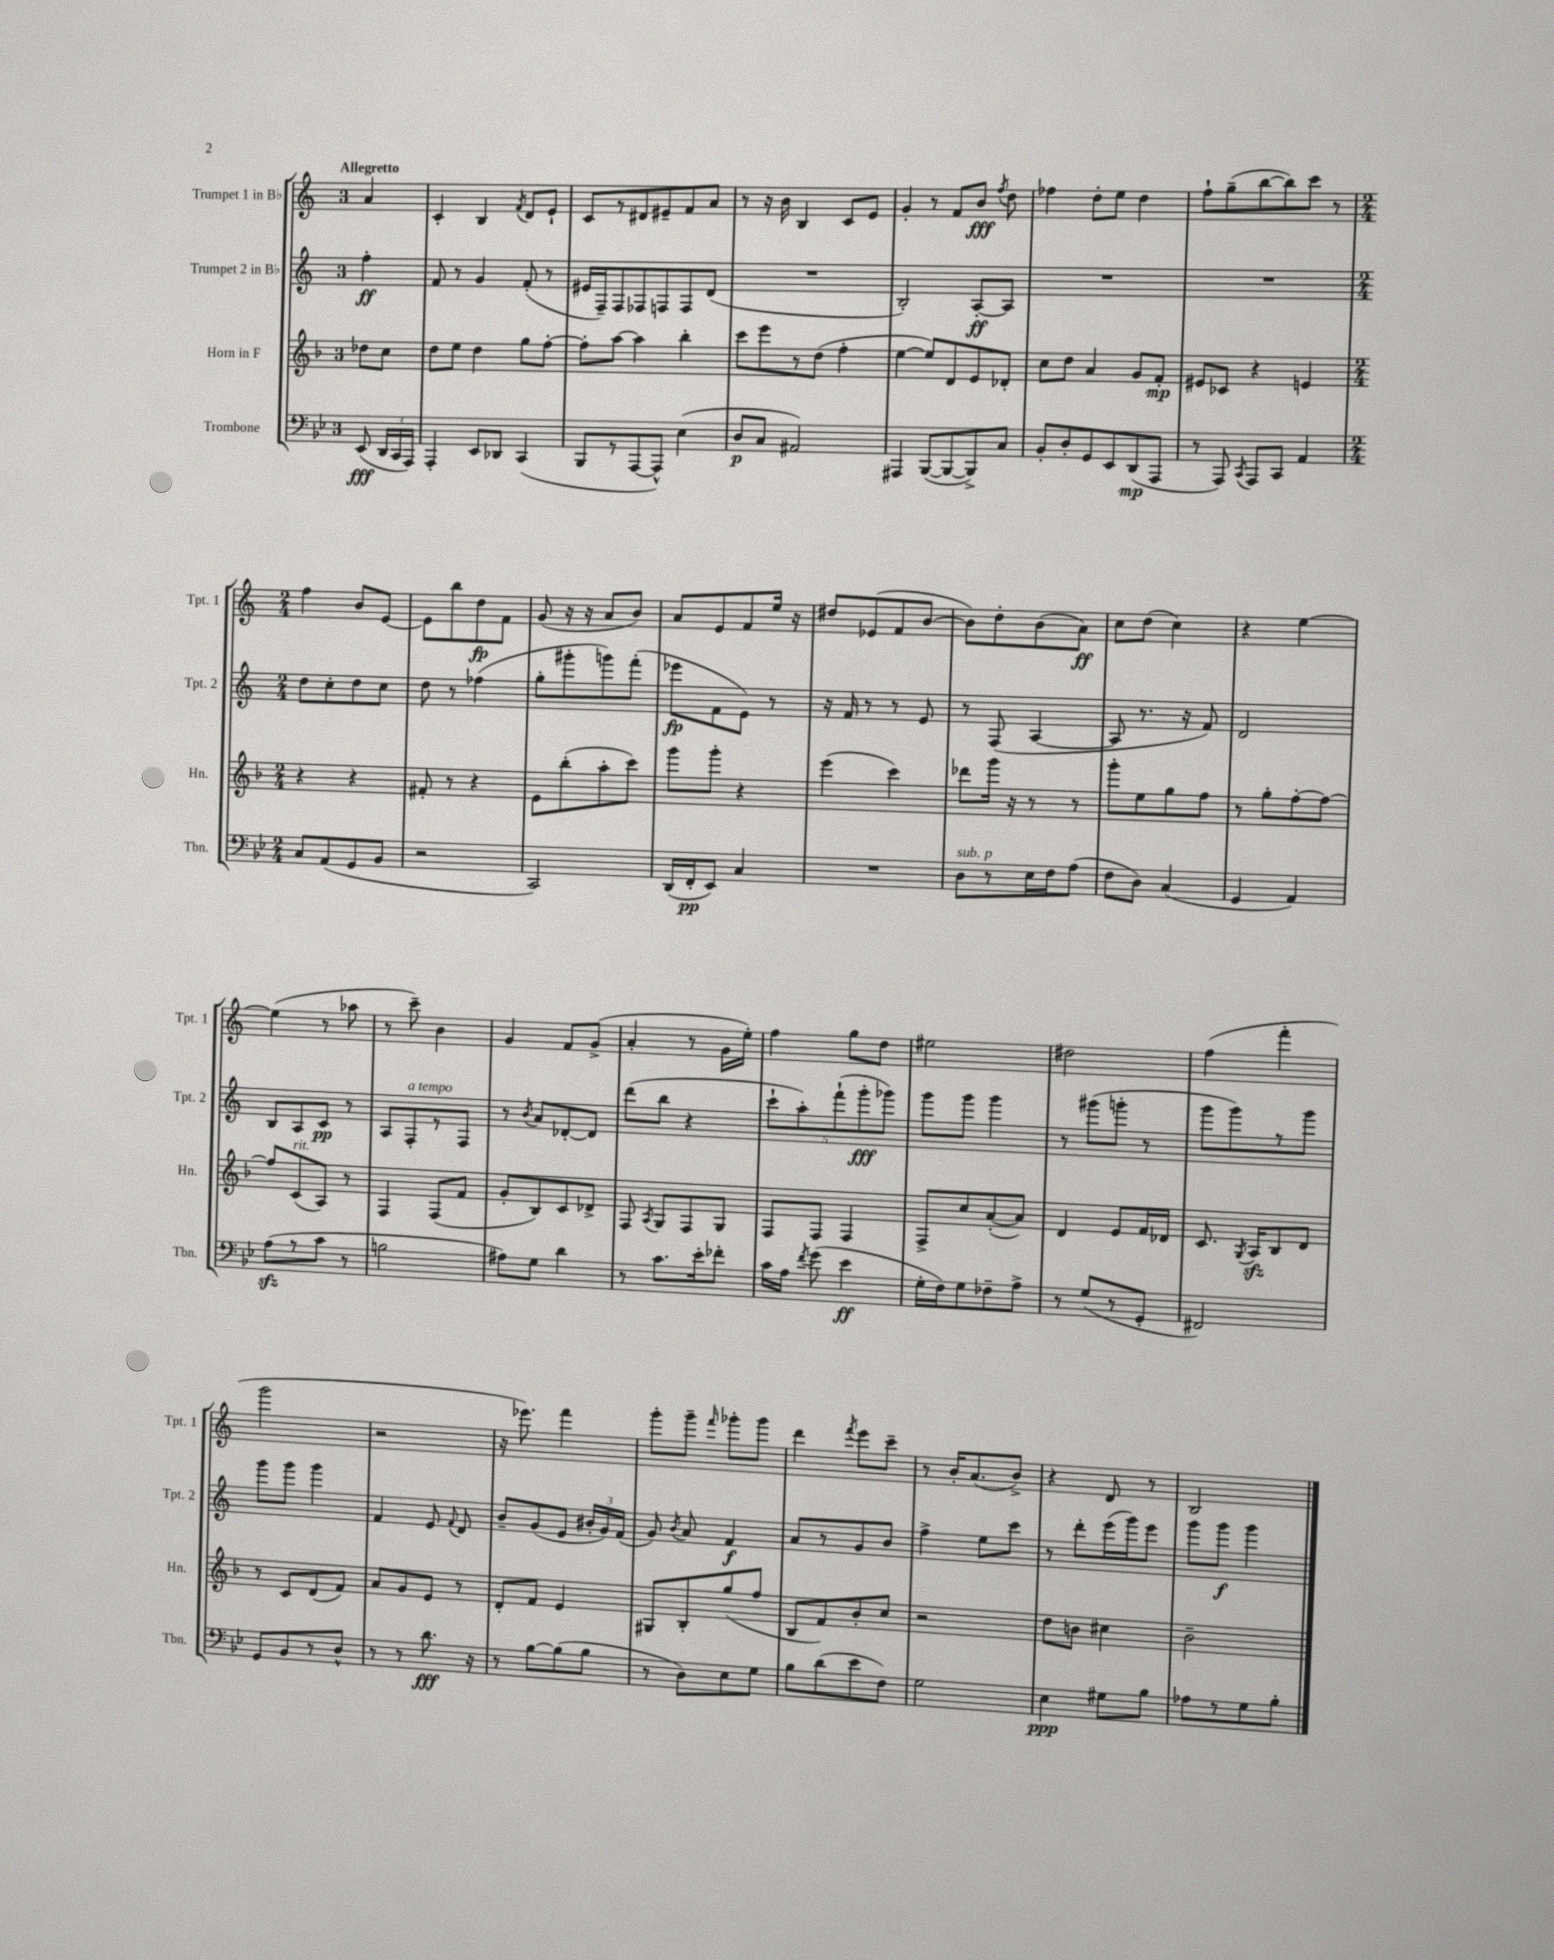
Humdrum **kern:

**kern	**kern	**kern	**kern
*staff4	*staff3	*staff2	*staff1
*clefF4	*clefG2	*clefG2	*clefG2
*k[b-e-]	*k[b-]	*k[]	*k[]
*M3/4	*M3/4	*M3/4	*M3/4
(8EE-/	8dd-\L	4ff'\	4a/
24DD/LL	8cc\J	.	.
24CC/	.	.	.
24AAA/JJ)	.	.	.
=	=	=	=
4AAA'/	8dd\L	8f/	4c'/
.	8ee\J	8r	.
8EE-/L	4dd\	4g/	4B/
8DD-/J	.	.	.
.	.	.	8qf/
(4CC/	8gg\L	(8f'/	8d/L
.	[8ff'\J	8r	8e`/J
=	=	=	=
8BBB-/L	8ff'\]L	16e#/LL	8c/L
.	.	16F~/J)	.
8r	[8aa\J	8F/	8r
[8AAA/	4aa\]	8F-/	8d#/
8AAA^^/]J)	.	8F/	8e#~/
(4E-\	4bb-'\	8F/	8f/
.	.	(8d/J	8a/J
=	=	=	=
8D/L	8ccc\L	2.r	8r
8C/J	8eee\	.	16r
.	.	.	16b\
2AA#/)	8r	.	4B/
.	(8dd\J	.	.
.	4ff'\	.	8c/L
.	.	.	8e/J
=	=	=	=
4AAA#/	[4ee\	2B'/)	4g'/
([8BBB-/L	8ee/]L)	.	8r
8BBB-/_	8d/	.	8f/L
8BBB-^/])	8e/	[8A'/L	8b/J
.	.	.	8qff/
8C/J	8d-'/J	8A/]J	8dd\
=	=	=	=
8BB-'/L	8cc\L	2.r	4ff-\
8D'/	8dd\J	.	.
8GG/	4a/	.	8dd'\L
8EE-/	.	.	8ee\J
(8DD/	8g/L	.	4dd\
8AAA/J	8f'/J	.	.
=	=	=	=
8r	8e#/L	2.r	8ff`\L
8AAA/)	8c-/J	.	(8gg~\
8qCC/	.	.	.
8AAA/L	4r	.	[8bb\
8CC/J	.	.	8bb\])
4AA/	4e/	.	8ccc\J
.	.	.	8r
=	=	=	=
*M2/4	*M2/4	*M2/4	*M2/4
8C/L	4r	8dd\L	4ff\
(8AA/	.	8cc'\	.
8GG/	4r	8dd\	8b/L
8BB-/J	.	8cc\J	[8e/J
=	=	=	=
2r	8f#'/	8dd\	8e\]L
.	8r	8r	8bb\
.	4r	(4ff-\	8dd\
.	.	.	8f\J
=	=	=	=
2CC/)	8e\L	8gg'\L	(8g/
.	(8bb-'\	8ggg#'\	16r
.	.	.	16r
.	8aa'\	8ggg\)	8a/L
.	8ccc\J)	(8fff'\J	8b/J)
=	=	=	=
(16DD/LL	8ggg\L	8eee-\L	8a/L
16FF'/J	.	.	.
8EE-/J)	8ggg'\J	8f\	8e/
4C/	4r	8e\J)	8f/
.	.	8r	16ee/Jk
.	.	.	16r
=	=	=	=
2r	(4eee\	16r	8dd#/L
.	.	16f/	.
.	.	8r	(8e-/
.	4ccc\)	8r	8f/
.	.	8e/	[8b/J
=	=	=	=
8D\L	8ddd-\L	8r	8b\]L)
8r	16ggg\Jk	(8F/	8dd'\
.	16r	.	.
16E-\L	8r	[4A/	(8b\
16F\J	.	.	.
(8A\J	8r	.	8a\J)
=	=	=	=
8F\L	8ggg'\L	8A/]	8cc\L
8D\J)	8ee\	8.r	(8dd\J
(4C/	8gg\	.	4cc\)
.	.	16r	.
.	8ff\J	8f/)	.
=	=	=	=
4GG/	8r	2d/	4r
.	8gg'\L	.	.
4AA/)	[8ff'\	.	[4ee\
.	8ff\_J	.	.
=	=	=	=
(8A\L	8ff/]L	8B/L	(4ee\]
8r	(8c/	8A/	.
8c\J	8A/J)	8c/J	8r
8r	8r	8r	8aa-\
=	=	=	=
2B\	4F/	8A/L	8r
.	.	8F'/	8ccc~\)
.	(8F/L	8r	4b\
.	8f/J	8F/J	.
=	=	=	=
8A#\L)	8g'/L	8r	4g/
.	.	8qb/	.
8G\J	8B-/)	8a/L	.
4d\	8c/	[8d-'/	8f/L
.	8d-^/J	8d-/]J	(8g^/J
=	=	=	=
8r	8F/	(8ddd\L	4a'/
.	8qA/	.	.
8.c\L	8G/L	8bb\J	.
.	8F/	4r	8r
16e-'\k	.	.	.
8f-'\J	8G/J	.	16g\LL
.	.	.	16ee'\JJ)
=	=	=	=
16c\LL	8F/L	10ccc`\L	4ff\
16A\JJ	.	.	.
.	.	10aa'\)	.
8qf/	.	.	.
(8g\	8F/J	.	.
.	.	(10fff`\	.
4e-\	4F/	.	8gg\L
.	.	10ggg'\	.
.	.	.	8dd\J
.	.	10ggg-\J)	.
=	=	=	=
16G'\LL	8F^/L	8ggg\L	2ee#\
16F\J)	.	.	.
8G\	8cc/	8ggg\J	.
8F-~\	([8a'/	4ggg\	.
8A^\J	8a/]J)	.	.
=	=	=	=
8r	4d/	8r	2dd#\
(8G/L	.	(8ggg#\L	.
8r	8e/L	8ggg'\J	.
8GG'/J	16f/L	8r	.
.	16d-/JJ	.	.
=	=	=	=
2FF#/)	8.c/	8ggg\L	(4ff\
.	.	8ggg\)	.
.	8qG/	.	.
.	16A/LK	.	.
.	8B-/	8r	4fff'\
.	8d/J	8ggg\J	.
=	=	=	=
8GG/L	8r	8ggg\L	2ggg\
8BB-/	8c/L	8ggg\J	.
8r	(8d/	4ggg\	.
8D^^/J	8f/J)	.	.
=	=	=	=
8r	8a/L	4f/	2r
8r	8g/	.	.
8.d\	8e/J	8e/	.
.	.	8qqf/	.
.	8r	8d/	.
16r	.	.	.
=	=	=	=
8r	8d'/L	8b~/L	16r
.	.	.	8.eee-\)
[8B-\L	8f/J	(8g/	.
(8B-\]	4e/	8e/J	4fff\
8B-\J	.	24b#'/LL	.
.	.	24g/)	.
.	.	(24f/JJ	.
=	=	=	=
8r	8G#/L	8g/)	8ggg'\L
.	.	8qb/	.
8D\L)	8B-'/	8a/	8ggg~\J
.	.	.	16qqfff/
8E-\	(8gg/	4f/	8ggg-'\L
8G\J	8ff/J	.	8ggg-\J
=	=	=	=
8B-\L	8B-/L	8a/L	4ddd\
(8d\	8f/)	8r	.
.	.	.	8qfff/
8e-\	8b-'/	8g/	8eee\L
8F\J)	8cc/J	8b/J	8ccc~\J
=	=	=	=
2G\	2r	4ff^\	8r
.	.	.	16b'/LK
.	.	.	(8.a/
.	.	8ee\L	.
.	.	8ccc\J	8b^/J)
=	=	=	=
4E-\	8dd\L	8r	4r
.	8b\J	8ddd'\L	.
8G#\L	4cc#\	(16eee\L	8d/
.	.	16ggg\J)	.
8B-\J	.	8eee\J	8r
=	=	=	=
8A-\L	2b-~\	8ggg\L	2B/
8r	.	8ggg\J	.
8G\	.	4ggg\	.
8B-'\J	.	.	.
==	==	==	==
*-	*-	*-	*-
